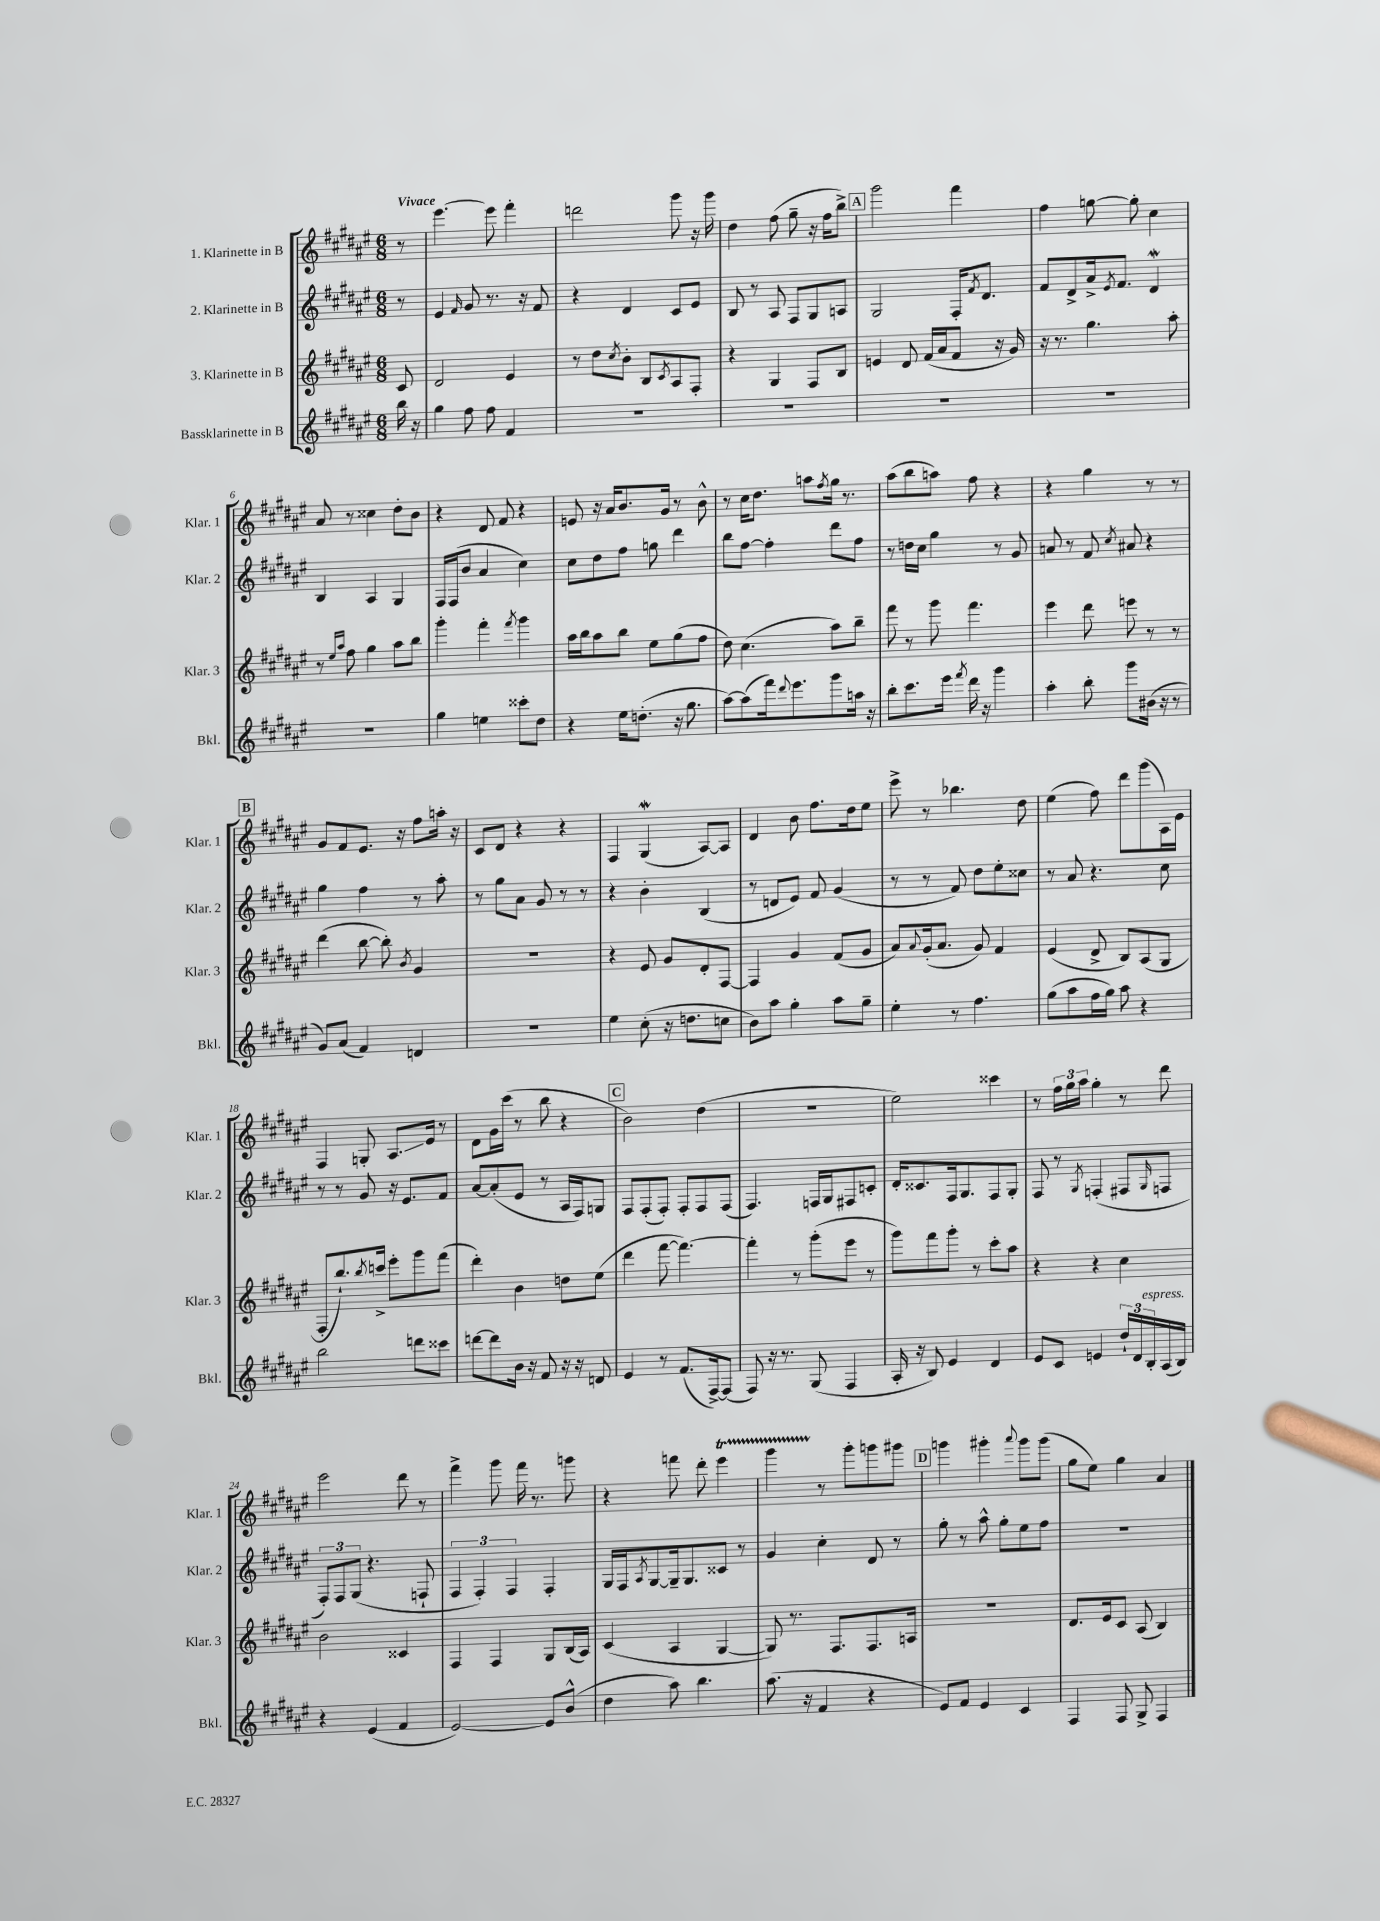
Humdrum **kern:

**kern	**kern	**kern	**kern
*staff4	*staff3	*staff2	*staff1
*clefG2	*clefG2	*clefG2	*clefG2
*k[f#c#g#d#a#e#]	*k[f#c#g#d#a#e#]	*k[f#c#g#d#a#e#]	*k[f#c#g#d#a#e#]
*M6/8	*M6/8	*M6/8	*M6/8
16bb	8c#	8r	8r
16r	.	.	.
=	=	=	=
4gg#	2d#	4e#	[4.eee#
.	.	16qqf#	.
8ff#	.	8g#	.
8ff#	.	8.r	8eee#]
4f#	4e#	.	4fff#'
.	.	16r	.
.	.	8f#	.
=	=	=	=
2.r	8r	4r	2ddd
.	8dd#	.	.
.	8qcc#	.	.
.	8b'	4d#	.
.	8B	.	.
.	8qc#	.	.
.	8A#	8c#	8ggg#
.	8F#'	8e#	16r
.	.	.	16ggg#
=	=	=	=
2.r	4r	8B	4dd#
.	.	8r	.
.	4G#	8A#	(8ff#
.	.	8F#	8gg#~
.	8F#	8G#	16r
.	.	.	16ff#
.	8B	8A	8bb^)
=	=	=	=
2.r	4e	2G#	2ggg#
.	8d#	.	.
.	(16f#	.	.
.	16a#	.	.
.	8f#	16F#'	4fff#
.	.	8qf#	.
.	.	8.d#	.
.	16r	.	.
.	16g#)	.	.
=	=	=	=
2.r	16r	8f#	4ff#
.	8.r	.	.
.	.	8d#^	.
.	4.gg#	16a#^	[8gg
.	.	8qe#	.
.	.	8.f#	.
.	.	.	8gg']
.	.	4d#	4cc#
.	8aa#'	.	.
=	=	=	=
2.r	8r	4B	8a#
.	16qqee#	.	.
.	16qqaa#	.	.
.	8ff#	.	8r
.	4gg#	4A#	4cc##
.	8aa#	4G#	8dd#'
.	8bb	.	8b
=	=	=	=
4gg#	4ggg#'	16F#	4r
.	.	(16F#	.
.	.	8b	.
4ee	4fff#'	4a#	8d#
.	.	.	8f#
.	8qfff#	.	.
8ccc##'	4ggg#	4cc#)	4r
8dd#	.	.	.
=	=	=	=
4r	16aa#	8cc#	8e
.	16bb	.	.
.	8aa#	8dd#	16r
.	.	.	16a#
16ee#	8bb	8ff#	8.b
(8.dd'	.	.	.
.	8ee#	8gg	.
.	.	.	16g#
16r	(8gg#	4ddd#	8r
8.gg#	.	.	.
.	8ff#	.	8b^^
=	=	=	=
[8aa#)	8dd#)	8bb	8r
(8aa#]	(4.cc#	[8ff#	16cc#
.	.	.	8.dd#
16fff#)	.	4ff#']	.
8qqddd#	.	.	.
8.eee#	.	.	.
.	.	.	8aa
.	.	.	8qff#
8ggg#	8aa#)	8ddd#	16gg#
.	.	.	8.r
16aa	8bb~	8ff#	.
16r	.	.	.
=	=	=	=
8bb'	8fff#	8r	(8aa#
8.ccc#	8r	16dd	8bb
.	.	16cc#	.
.	8ggg#	4gg#	8aa)
16eee#	.	.	.
8qfff#	.	.	.
16ddd#	4.fff#	.	8ff#
16r	.	.	.
4ggg#	.	8r	4r
.	.	8g#	.
=	=	=	=
4aa#'	4eee#	8a	4r
.	.	8r	.
8bb'	8ddd#	8f#	4gg#
.	.	8qcc#	.
8ggg#	8eee	8a#	.
(16b#	8r	4r	8r
16r	.	.	.
8r	8r	.	8r
=	=	=	=
8g#)	(4ddd#	4gg#	8g#
(8a#	.	.	8f#
4f#)	[8bb	4ff#	8.e#
.	8bb'])	.	.
.	.	.	16r
.	8qb	.	.
4d	4g#	8r	8ff#
.	.	8aa#'	16aa'
.	.	.	16r
=	=	=	=
2.r	2.r	8r	8c#
.	.	8gg#	8d#
.	.	8a#	4r
.	.	8g#	.
.	.	8r	4r
.	.	8r	.
=	=	=	=
4ee#	4r	4r	4F#
(8cc#'	8e#	4b'	(4G#
16r	8g#	.	.
8.dd	.	.	.
.	8d#'	(4B	[8A#)
8cc	[8F#	.	8A#]
=	=	=	=
8b)	4F#]	8r	4d#
8aa#	.	8d	.
4gg#'	4g#	8e#)	8b
.	.	8f#	8.ff#
8aa#	(8f#	(4g#	.
.	.	.	16dd#
8gg#~	8g#	.	8ee#
=	=	=	=
4ee#'	8a#)	8r	8eee#^
.	8qqa#	.	.
.	(16g#'	8r	8r
.	8.a#	.	.
8r	.	8f#)	4.bb-
4.ff#	8g#)	8dd#	.
.	4f#	8ee#'	.
.	.	8cc##	8dd#
=	=	=	=
(8gg#	(4e#	8r	(4ee#
8aa#	.	8a#	.
16ff#	8d#^	4.r	8ff#)
16gg#)	.	.	.
8aa#	8B)	.	8ddd#
4r	(8A#	.	(8ggg#
.	8G#	8cc#	16A#)
.	.	.	16e#
=	=	=	=
2bb	8F#'	8r	4F#
.	8.bb`)	8r	.
.	.	8g#	8G'
.	8qbb	.	.
.	16ccc^	.	.
.	8eee#'	16r	8.A#
.	.	8.e#	.
8ddd	8ggg#	.	.
.	.	.	16e#
8ccc##	(8fff#	8f#	8r
=	=	=	=
[8ddd	4ddd#')	[8a#	8d#
8ddd]	.	(8a#']	16g#
.	.	.	(16ccc#
16b	4b	8e#	8r
16r	.	.	.
8f#	.	8r	8bb
16r	8dd	16A#	4r
16r	.	16F#)	.
8d	(8ee#	8G	.
=	=	=	=
4e#	4ddd#	8F#	2b)
.	.	(8F#'	.
8r	[8fff#	8F#')	.
(8.f#	4.fff#_)	8F#'	.
.	.	8F#	(4dd#
[16F#^)	.	.	.
(8F#]	.	(8F#	.
=	=	=	=
8F#)	4fff#']	4.F#)	2.r
16r	.	.	.
8.r	.	.	.
.	8r	.	.
(8G#	(8ggg#'	16F	.
.	.	16G#	.
4F#	8eee#	8F#	.
.	8r	8c'	.
=	=	=	=
16A#'	8ggg#)	16d#'	2ee#)
16r	.	8.c##	.
8B)	8fff#	.	.
4e#	8ggg#'	16F#	.
.	.	8.G#	.
.	8r	.	.
4d#	8ccc#'	8F#	4ccc##
.	8aa#	8G#'	.
=	=	=	=
8e#	4r	8F#	8r
8c#	.	8r	24ff#
.	.	.	24gg#
.	.	.	24aa#
.	.	8qG#	.
4e	4r	(4F'	4gg#'
24dd#`	4cc#	8F#	8r
24d#	.	.	.
24B'	.	.	.
.	.	16qqG#	.
(16A#	.	8F	8ddd#
16B)	.	.	.
=	=	=	=
4r	2b	12F#')	2eee#
.	.	12F#	.
.	.	(12G#	.
(4e#	.	4.r	.
4f#	4c##	.	8ddd#
.	.	8F`	8r
=	=	=	=
[2e#)	4F#	6F#	4fff#^
.	.	6F#')	.
.	4F#	.	8ggg#
.	.	6F#	.
.	.	.	16fff#
.	.	.	8.r
8e#]	8G#	4F#'	.
(8b^^	(16B	.	8ggg
.	16A#)	.	.
=	=	=	=
4dd#	(4c#	16G#	4r
.	.	16F#	.
.	.	8qA#	.
.	.	[8G#	.
8aa#)	4A#	16G#~]	8fff
.	.	8.G#	.
4.bb	.	.	8ddd#'
.	[4G#	8c##	4eee#
.	.	8r	.
=	=	=	=
(8.aa#	8G#])	4g#	4ggg#
.	8.r	.	.
16r	.	.	.
4f#	.	4cc#'	8r
.	8.F#	.	.
.	.	.	8ggg#'
4r	8.F#	8d#	8ggg
.	.	8r	8ggg#
.	16A	.	.
=	=	=	=
8e#)	2.r	8gg#'	4ggg
8f#	.	8r	.
4e#	.	8aa#^^	4ggg#'
.	.	8gg#'	.
.	.	.	8qqaaa#
4c#	.	8ee#	8ggg#
.	.	8ff#	(8ggg#
=	=	=	=
4F#	8.d#	2.r	8gg#
.	.	.	8ee#)
.	16e#	.	.
8F#	8c#	.	4gg#
8G#^	(8A#	.	.
4F#	4B)	.	4a#
==	==	==	==
*-	*-	*-	*-
